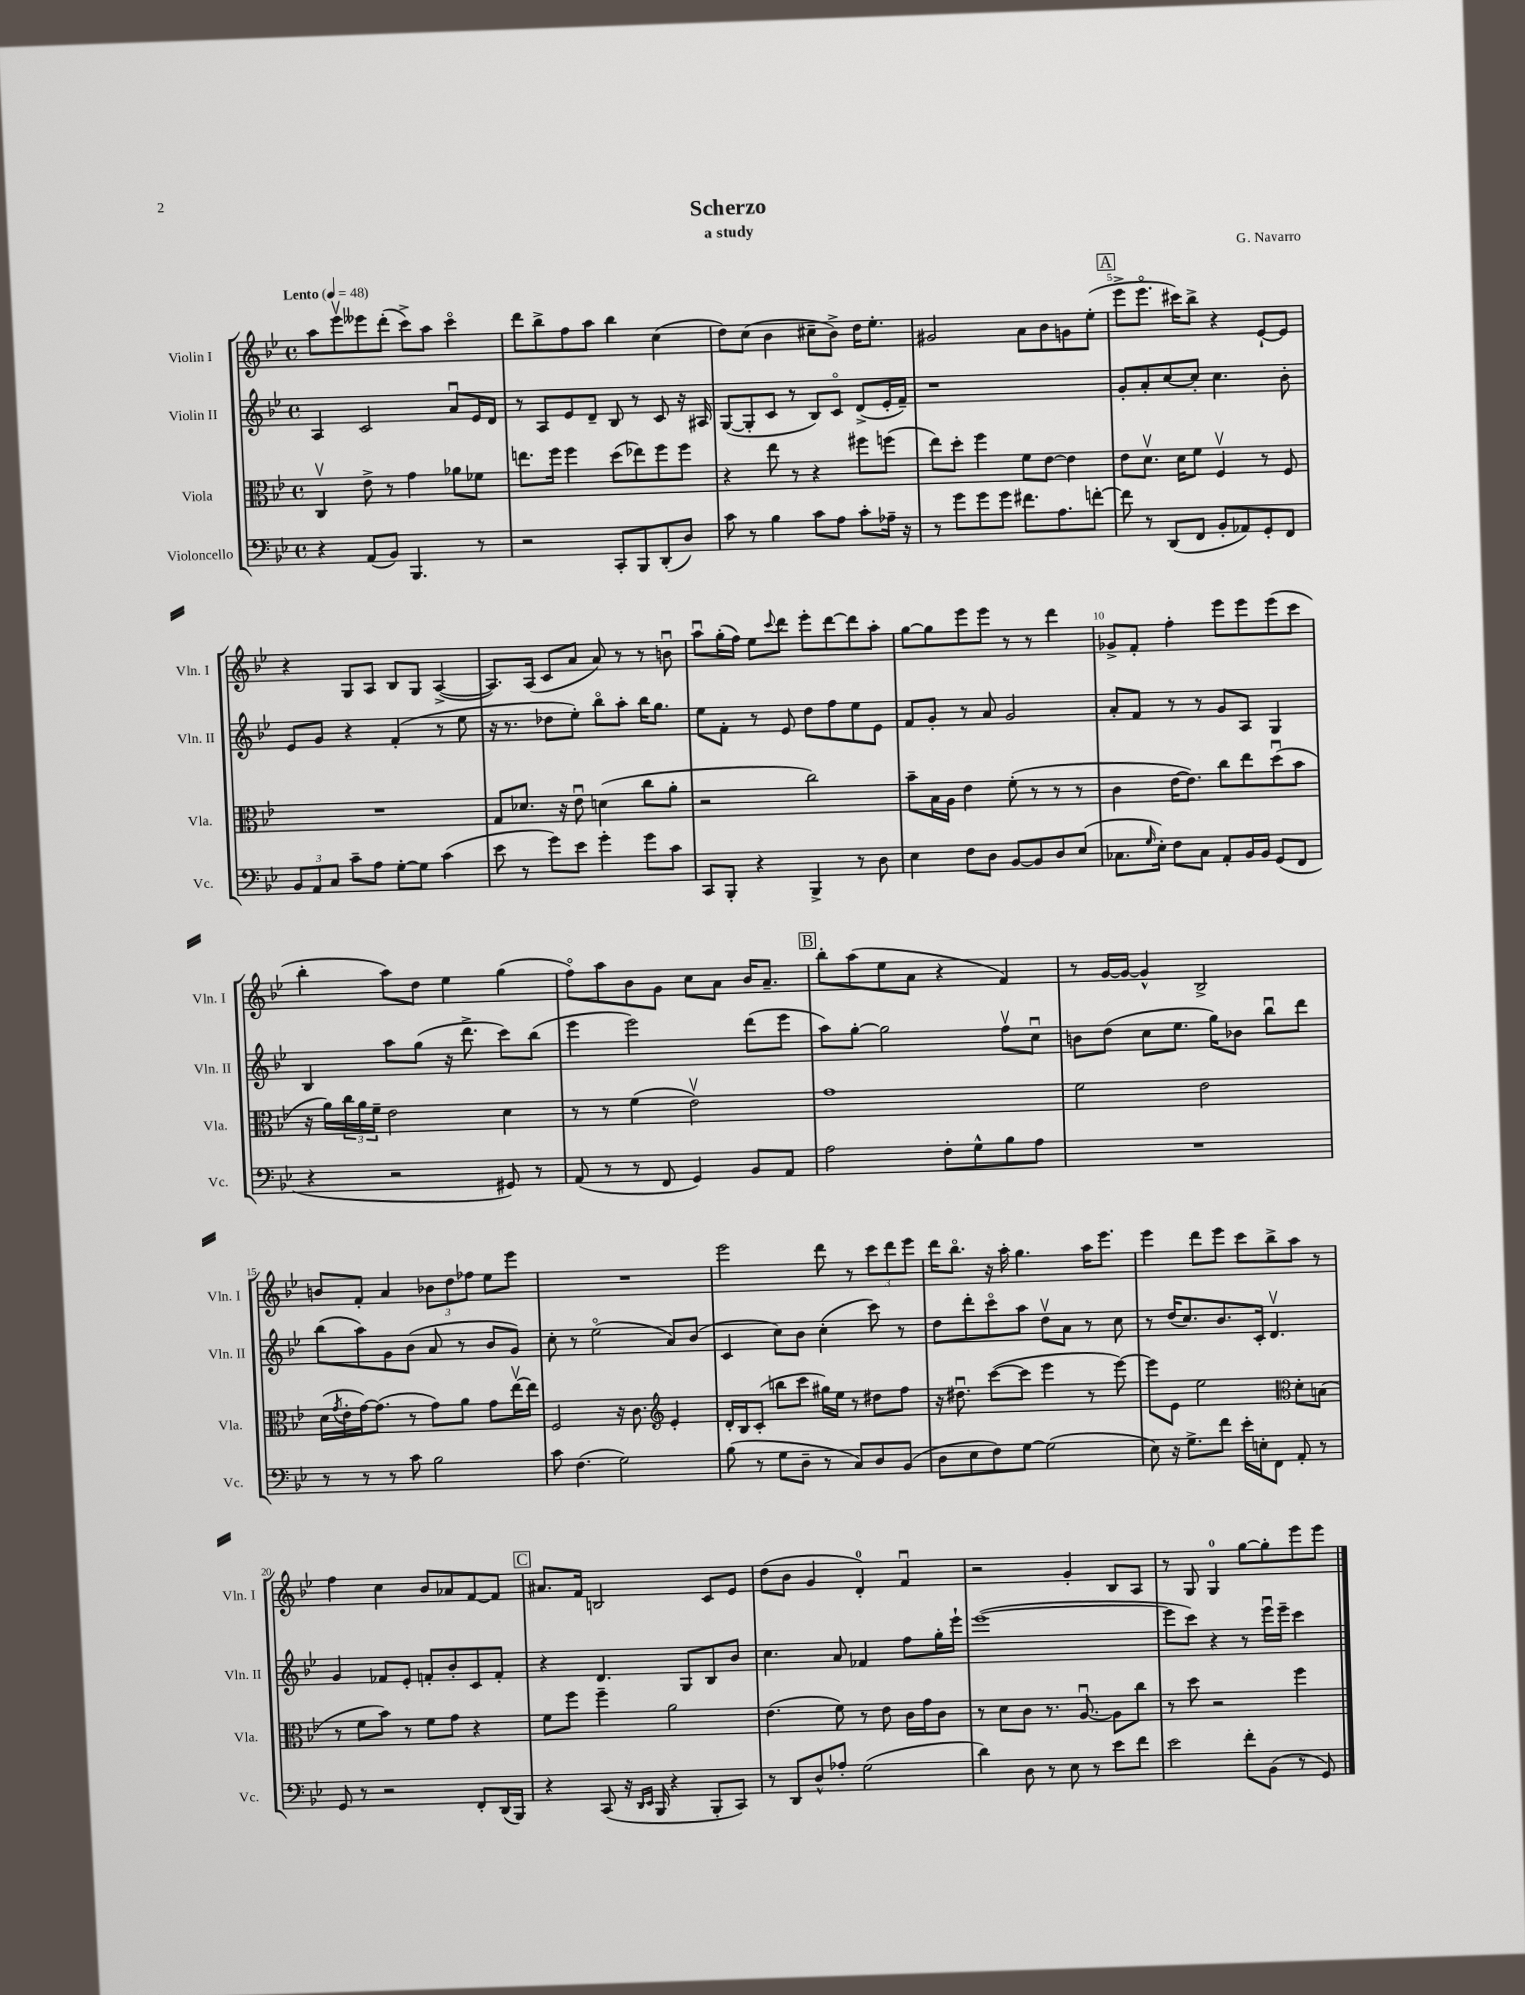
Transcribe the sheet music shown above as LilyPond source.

\header { title = "Scherzo" composer = "G. Navarro" subtitle = "a study" }
<<
\new StaffGroup <<
\new Staff = "s0" \with { instrumentName = "Violin I" shortInstrumentName = "Vln. I" } {
    \clef treble \key bes \major \defaultTimeSignature \time 4/4 \tempo "Lento" 4 = 48
    a''8 ees'''8\upbow eeses'''8 d'''8-.( c'''8->) a''8 c'''4\flageolet |
    d'''8 bes''8-> f''8 a''8 bes''4 c''4( |
    d''8) c''8( bes'4 cis''8-- bes'8->) d''16 ees''8.-. |
    gis'2 a'8 bes'8 g'8 ees''8-.( |
    \mark \markup { \box "A" } ees'''8-> ees'''8.\flageolet cis'''16) bes''8-> r4 ees'8~-! ees'8 |
    r4 g8 a8 bes8 g8 a4~->( |
    a8.) a16( c'8 a'8 a'8) r8 r8 b'8\downbow |
    a''8\downbow g''16-.( f''16) ees''8 \appoggiatura { c'''8 } d'''8 ees'''8-. d'''8~ d'''8 a''8-. |
    g''8~ g''8 ees'''8 ees'''8 r8 r8 d'''4 |
    ges'8-> f'8-. f''4-. ees'''8 ees'''8 ees'''8( c'''8 |
    bes''4-. a''8) d''8 ees''4 g''4( |
    f''8\flageolet) a''8 bes'8 g'8 c''8 a'8 bes'16 a'8.-- |
    \mark \markup { \box "B" } bes''8-. a''8( ees''8 a'8 r4 f'4) |
    r8 g'16~ g'16~ g'4-^ bes2-> |
    b'8 f'8-. a'4 \tuplet 3/2 { bes'8 d''8 fes''8 } ees''8 ees'''8 |
    R1 |
    ees'''2 d'''8 r8 \tuplet 3/2 { c'''8 d'''8 ees'''8 } |
    d'''16 bes''8.\flageolet r16 a''16-. g''4. a''16 ees'''8. |
    ees'''4 d'''8 ees'''8 c'''8 bes''8-> a''8 r8 |
    f''4 c''4 bes'8 aes'8 f'8~ f'8 |
    \mark \markup { \box "C" } ais'8. f'16 b2 c'8 ees'8 |
    d''8( bes'8 g'4 d'4-0-.) f'4\downbow |
    r2 g'4-. bes8 a8 |
    r8 g8 g4-0 g''8~ g''8-. ees'''8 ees'''8 \bar "|." |
}
\new Staff = "s1" \with { instrumentName = "Violin II" shortInstrumentName = "Vln. II" } {
    \clef treble \key bes \major \defaultTimeSignature \time 4/4
    a4 c'2 a'8\downbow ees'16 d'16 |
    r8 a8 ees'8 d'8-- bes8 r8 c'8 r16 ais16 |
    g8~( g8-. c'8 r8 bes8) c'8\flageolet d'8->( ees'16-. f'16--) |
    r1 |
    \mark \markup { \box "A" } g'8-. a'8-. c''8~ c''8-. c''4. bes'8-. |
    ees'8 g'8 r4 f'4-.( r8 ees''8 |
    r16 r8. des''8 ees''8-.) bes''8\flageolet a''8-. bes''16 g''8. |
    ees''8 f'8-. r8 ees'8 d''8 f''8 ees''8 ees'8 |
    f'8 g'8-. r8 a'8 g'2 |
    a'8-. f'8 r8 r8 g'8 a8 g4 |
    bes4 a''8 g''8( r16 d'''8.-> c'''8) bes''8( |
    ees'''4 ees'''2) d'''8( ees'''8 |
    \mark \markup { \box "B" } a''8) g''8~-. g''2 f''8\upbow c''8\downbow |
    b'8 d''8( c''8 ees''8. g''16) bes'8 bes''8\downbow d'''8 |
    bes''8( a''8) g'8 bes'8( a'8 r8 bes'8 g'8) |
    c''8-. r8 ees''2\flageolet( a'8) bes'8( |
    c'4 c''8) bes'8 c''4-.( c'''8) r8 |
    d''8 d'''8-. c'''8\flageolet a''8 d''8\upbow a'8 r8 c''8 |
    r8 d''16( c''8.) bes'8. c'16-. d'4.\upbow |
    g'4 fes'8 ees'8-. f'8-. bes'8-. c'8 f'8-. |
    \mark \markup { \box "C" } r4 d'4. g8 bes8 bes'8 |
    c''4. a'8 fes'4 f''8 g''16-. ees'''16-! |
    ees'''1~( |
    ees'''8 c'''8) r4 r8 ees'''16\downbow ees'''16-- c'''4 \bar "|." |
}
\new Staff = "s2" \with { instrumentName = "Viola" shortInstrumentName = "Vla." } {
    \clef alto \key bes \major \defaultTimeSignature \time 4/4
    c4\upbow ees'8-> r8 g'4 aes'8 fes'8 |
    e''8. f''16 f''4 d''8( ees''8) f''8 f''8 |
    r4 ees''8 r8 r4 fis''8 f''8( |
    ees''8) d''8-. f''4 f'8 ees'8~ ees'4 |
    \mark \markup { \box "A" } ees'8 d'8.\upbow d'16 f'8 f4\upbow r8 f8 |
    R1 |
    g8 des'8. r16 ees'8\downbow d'4( c''8 a'8-. |
    r2 c''2) |
    bes'8-- bes16 a16 ees'4 f'8-.( r8 r8 r8 |
    c'4 ees'16~ ees'8.) c''8 ees''8 d''8\downbow( bes'8 |
    r16 a'16) \tuplet 3/2 { c''16 a'16 f'16-- } ees'2 d'4 |
    r8 r8 f'4( ees'2\upbow) |
    \mark \markup { \box "B" } g'1 |
    f'2 ees'2 |
    d'16( \acciaccatura { g'8 } ees'16-. g'16~) g'8.( r8 g'8) a'8 g'8 ees''16~\upbow ees''16 |
    f2 r16 c'8. \clef treble ees'4-. |
    d'16-. bes16 c'8-.( b''8 c'''8 gis''16) ees''16 r8 dis''8 f''8 |
    r16 dis''8.\downbow c'''8~( c'''8 ees'''4 r8 ees'''8~) |
    ees'''8 ees'8 ees''2 \clef alto d'8-. b8( |
    r8 f'8 bes'8) r8 f'8 g'8 r4 |
    \mark \markup { \box "C" } f'8 f''8 f''4-- a'2 |
    ees'4.( f'8) r8 ees'8 c'16 g'16 c'8 |
    r8 d'8 c'8 r8. a8.~\downbow a8 c''8 |
    r8 d''8 r2 f''4 \bar "|." |
}
\new Staff = "s3" \with { instrumentName = "Violoncello" shortInstrumentName = "Vc." } {
    \clef bass \key bes \major \defaultTimeSignature \time 4/4
    r4 a,8( bes,8) bes,,4. r8 |
    r2 c,8-. bes,,8 d,8-.( d8) |
    c'8 r8 bes4 c'8 a8 c'8-. aes16-- r16 |
    r8 g'8 g'8 g'8 fis'8. a8. f'8~-. |
    \mark \markup { \box "A" } f'8 r8 d,8( f,8 bes,8-. aes,8) g,8-. f,8 |
    \tuplet 3/2 { bes,8 a,8 c8 } c'8-- a8 g8~-. g8 c'4( |
    ees'8 r8 g'8) ees'8 g'4-. g'8 c'8 |
    c,8 bes,,8-. r4 bes,,4-> r8 d8 |
    ees4 f8 d8 bes,8~ bes,8 d8 ees8( |
    ces8. \grace { g16 } ees16-.) f8 ces8 a,8-. bes,16 bes,16 g,8( f,8 |
    r4 r2 gis,8) r8 |
    a,8( r8 r8 f,8 g,4) bes,8 a,8 |
    \mark \markup { \box "B" } a2 f8-. g8-^ bes8 a8 |
    R1 |
    r8 r8 r8 c'8 bes2 |
    c'8 f4.( g2) |
    bes8( r8 g8 d8-- r8 c8) d8 bes,8( |
    d8 ees8 f8) g8~ g2( |
    ees8) r16 g8.-> f'8 ees'16-. e16-. f,8 a,8-. r8 |
    g,8 r8 r2 f,8-. d,16( bes,,16) |
    \mark \markup { \box "C" } r4 c,8( r16 \grace { d,16 ees,16 } bes,,16 r4 bes,,8-. c,8) |
    r8 d,8 d8-^ aes8-. g2( |
    d'4) d8 r8 ees8 r8 ees'8 f'8 |
    ees'2 f'8-. bes,8( r8 g,8) \bar "|." |
}
>>
>>
\layout { \context { \Score \override BarNumber.break-visibility = ##(#f #t #t) barNumberVisibility = #(every-nth-bar-number-visible 5) } }
